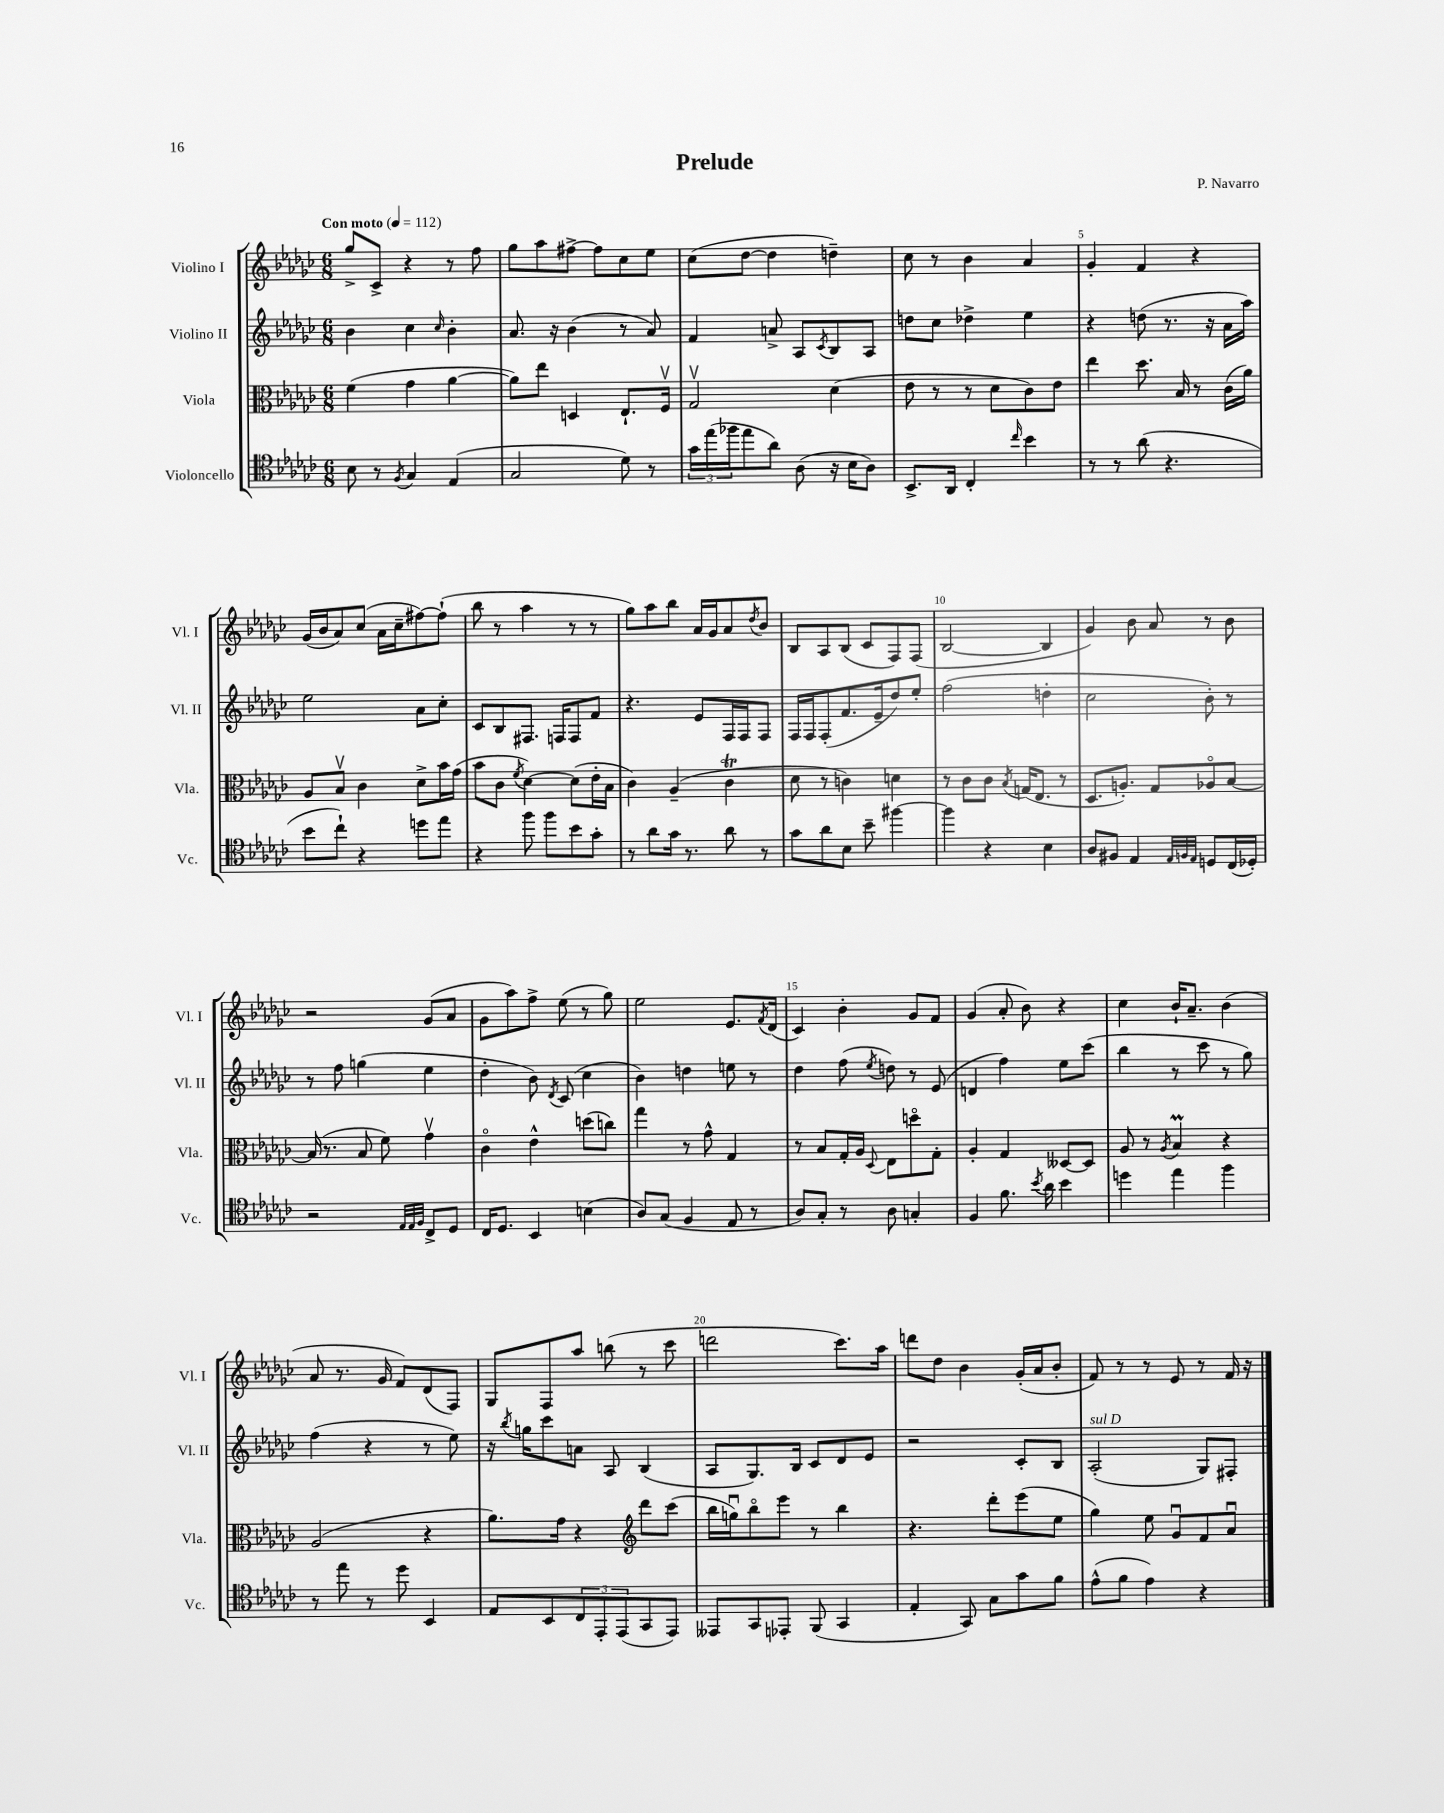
\header { title = "Prelude" composer = "P. Navarro" }
<<
\new StaffGroup <<
\new Staff = "s0" \with { instrumentName = "Violino I" shortInstrumentName = "Vl. I" } {
    \clef treble \key ges \major \numericTimeSignature \time 6/8 \tempo "Con moto" 4 = 112
    ges''8-> ces'8-> r4 r8 f''8 |
    ges''8 aes''8 fis''8~-> fis''8 ces''8 ees''8 |
    ces''8( des''8~ des''4 d''4--) |
    ces''8 r8 bes'4 aes'4 |
    ges'4-. f'4 r4 |
    ges'16( bes'16 aes'8) ces''8( aes'16 ces''16-- fis''8~) fis''8-!( |
    bes''8 r8 aes''4 r8 r8 |
    ges''8) aes''8 bes''8 aes'16 ges'16 aes'8 \acciaccatura { des''8 } bes'8 |
    bes8 aes8 bes8( ces'8 f8) f8( |
    bes2~ bes4 |
    ges'4) bes'8 aes'8 r8 bes'8 |
    r2 ges'8( aes'8 |
    ges'8 aes''8) f''8-> ees''8( r8 ges''8) |
    ees''2 ees'8. \acciaccatura { f'8 } des'16( |
    ces'4) bes'4-. ges'8 f'8 |
    ges'4( aes'8-. bes'8) r4 |
    ces''4 bes'16-! aes'8.-- bes'4( |
    aes'8 r8. ges'16 f'8) des'8( f8) |
    ges8 f8 aes''8 b''8( r8 ces'''8 |
    d'''2 ces'''8.) aes''16 |
    d'''8 des''8 bes'4 ges'16-.( aes'16 bes'8-. |
    f'8) r8 r8 ees'8 r8 f'16 r16 \bar "|." |
}
\new Staff = "s1" \with { instrumentName = "Violino II" shortInstrumentName = "Vl. II" } {
    \clef treble \key ges \major \numericTimeSignature \time 6/8
    bes'4 ces''4 \grace { ces''16 } bes'4-. |
    aes'8. r16 bes'4( r8 aes'8) |
    f'4 a'8-> aes8 \acciaccatura { ces'8 } bes8 aes8 |
    d''8 ces''8 des''4-> ees''4 |
    r4 d''8( r8. r16 aes'16 aes''16) |
    ees''2 aes'8 ces''8-. |
    ces'8 bes8 fis8. f16 f8 f'8 |
    r4. ees'8 f16 f16 f8 |
    f16 f16 f8-.( f'8. ees'16-- des''8) ees''8-. |
    f''2( d''4-. |
    ces''2 bes'8-.) r8 |
    r8 f''8 g''4( ees''4 |
    des''4-. bes'8) \acciaccatura { des'8 } ces'8( ces''4 |
    bes'4) d''4 e''8 r8 |
    des''4 f''8( \acciaccatura { ees''8 } d''8) r8 ees'8( |
    d'4 f''4) ees''8 ces'''8( |
    bes''4 r8 ces'''8 r8 ges''8) |
    f''4( r4 r8 ees''8) |
    r16 \acciaccatura { bes''8 } g''16 ces'''8 a'8 aes8 bes4( |
    aes8 ges8.) bes16 ces'8 des'8 ees'8 |
    r2 ces'8-. bes8 |
    aes2-.^\markup { \italic "sul D" }( ges8) fis8-. \bar "|." |
}
\new Staff = "s2" \with { instrumentName = "Viola" shortInstrumentName = "Vla." } {
    \clef alto \key ges \major \numericTimeSignature \time 6/8
    f'4( ges'4 aes'4~ |
    aes'8) ees''8 d4 ees8.-! f16\upbow |
    ges2\upbow des'4( |
    ees'8 r8 r8 des'8 ces'8) ees'8 |
    ees''4 des''8. bes16 r8 ces'16( aes'16) |
    aes8 bes8\upbow ces'4 des'8-> bes'16 ges'16( |
    bes'8 ces'8 \acciaccatura { f'8 } des'4~) des'8( ees'16-. bes16 |
    ces'4) aes4--( ces'4\trill |
    des'8 r8 c'4) d'4 |
    r8 ces'8 ces'8 \acciaccatura { bes8 } g16( ees8. r8 |
    des8. a8.-.) ges8 aes8\flageolet bes8~ |
    bes16( r8. bes8 f'8) ges'4\upbow |
    ces'4\flageolet ees'4-^ d''8( c''8) |
    ges''4 r8 ges'8-^ ges4 |
    r8 bes8 ges16-. aes16 \appoggiatura { des8 } ees8 d''8\flageolet ges8-. |
    aes4-. ges4 deses8~ deses8 |
    aes8 r8 \acciaccatura { aes8 } bes4\prall r4 |
    aes2( r4 |
    aes'8.) ges'16 r4 \clef treble des'''8 ces'''8( |
    bes''16 g''16\downbow) bes''8\flageolet ees'''8 r8 bes''4 |
    r4. des'''8-. ees'''8( ees''8 |
    ges''4) ees''8 ges'8\downbow f'8 aes'8\downbow \bar "|." |
}
\new Staff = "s3" \with { instrumentName = "Violoncello" shortInstrumentName = "Vc." } {
    \clef tenor \key ges \major \numericTimeSignature \time 6/8
    bes8 r8 \acciaccatura { f8 } ges4 ees4( |
    ges2 des'8) r8 |
    \tuplet 3/2 { ges'16 ees''16( fes''16 } ees''8 aes'8) aes8( r16 bes16 aes8) |
    bes,8.-> aes,16 ces4-. \grace { ces''16 } bes'4 |
    r8 r8 aes'8( r4. |
    bes'8 ces''8-!) r4 d''8 ees''8 |
    r4 f''8 f''8 bes'8 ges'8-. |
    r8 aes'8 ges'16 r8. aes'8 r8 |
    ges'8 aes'8 bes8 bes'8-- fis''4~ |
    fis''4 r4 bes4 |
    aes8 fis8 ees4 \grace { ees32 f32 ees32 } d8 ces16( des16-.) |
    r2 \grace { ees32 ees32 f32 } ces8-> des8 |
    ces16 des8. bes,4 b4( |
    aes8) ges8( f4 ees8 r8 |
    aes8) ges8-. r8 aes8 g4-. |
    f4 f'8. \acciaccatura { bes'8 } aes'16 bes'4 |
    d''4 ees''4 f''4 |
    r8 ees''8 r8 des''8 bes,4 |
    ees8 bes,8 \tuplet 3/2 { ces8 ees,8-. ees,8( } ges,8 ees,8) |
    eeses,8 ges,8 ees,8-. f,8( ges,4 |
    ees4-. ges,8) ges8 ges'8 f'8 |
    ees'8-^( f'8 ees'4) r4 \bar "|." |
}
>>
>>
\layout { \context { \Score \override BarNumber.break-visibility = ##(#f #t #t) barNumberVisibility = #(every-nth-bar-number-visible 5) } }
